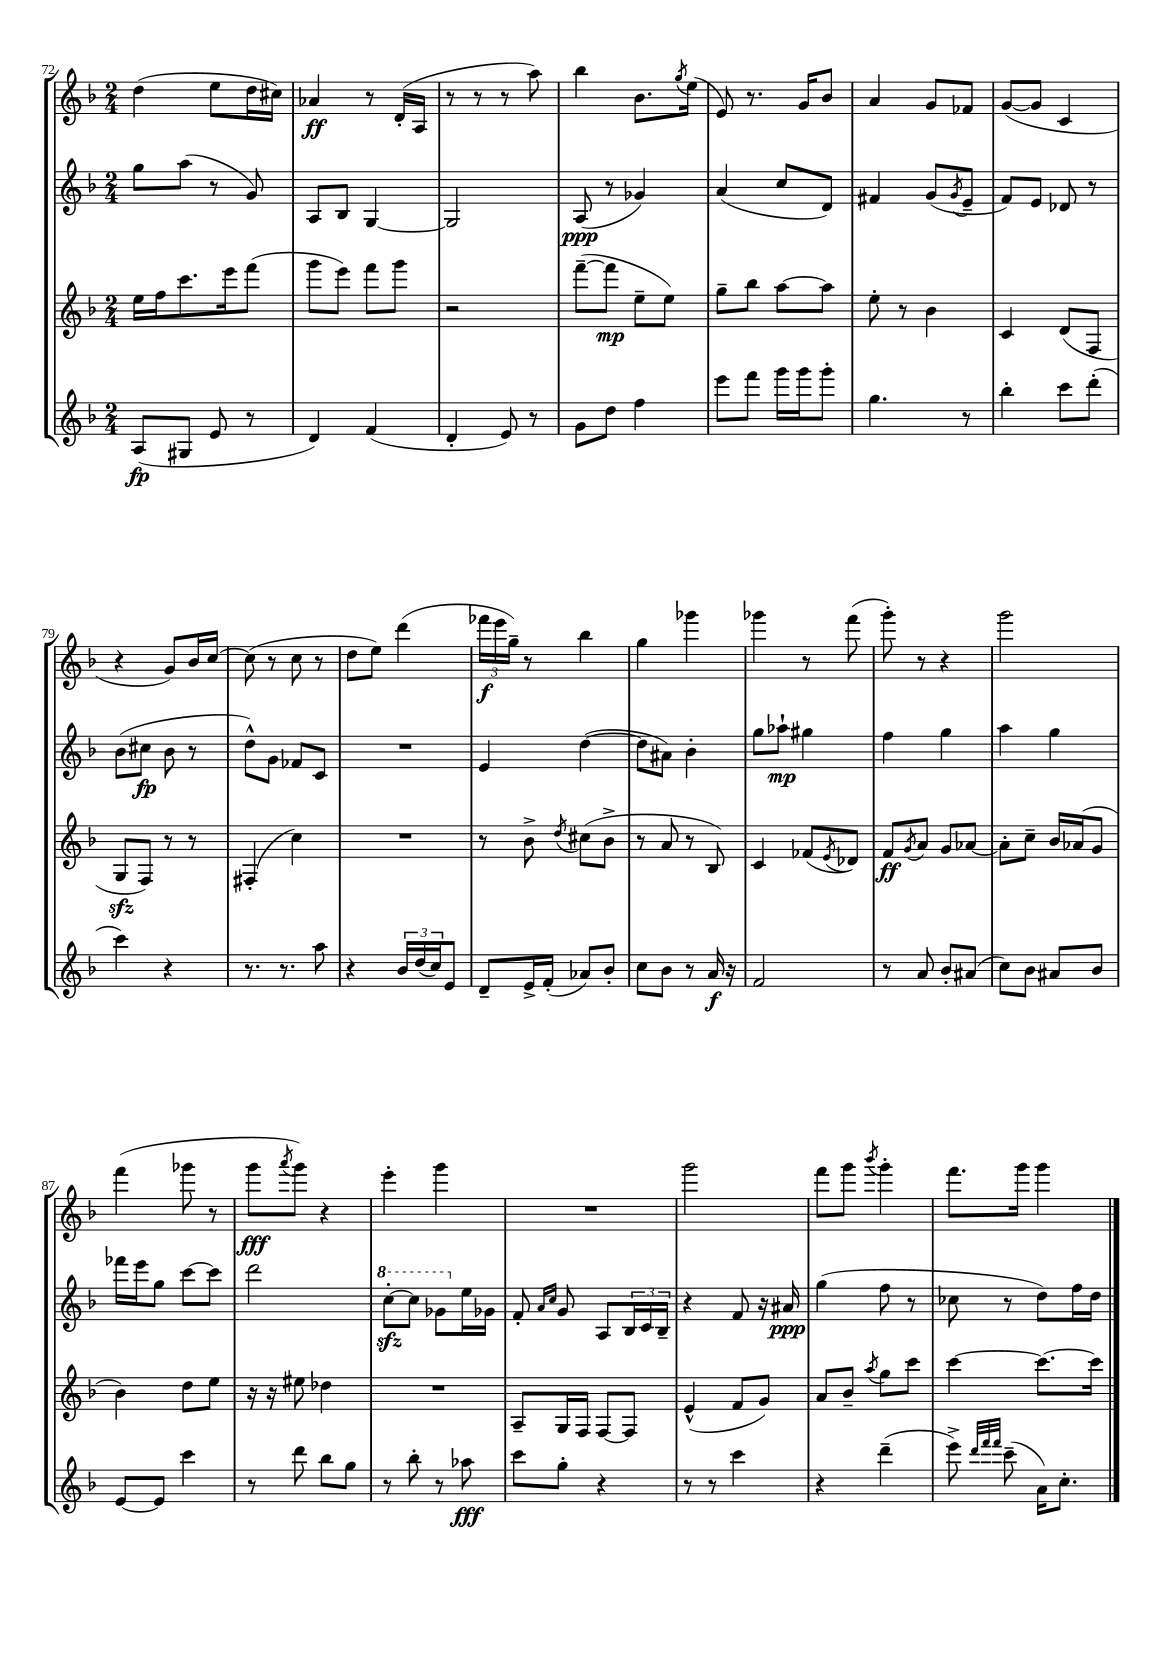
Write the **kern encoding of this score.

**kern	**kern	**kern	**kern
*staff4	*staff3	*staff2	*staff1
*clefG2	*clefG2	*clefG2	*clefG2
*k[b-]	*k[b-]	*k[b-]	*k[b-]
*M2/4	*M2/4	*M2/4	*M2/4
(8A	16ee	8gg	(4dd
.	16ff	.	.
8G#	8.ccc	(8aa	.
8e	.	8r	8ee
.	16eee	.	.
8r	(8fff	8g)	16dd
.	.	.	16cc#)
=	=	=	=
4d)	8ggg	8A	4a-
.	8eee)	8B-	.
(4f	8fff	[4G	8r
.	8ggg	.	(16d'
.	.	.	16A
=	=	=	=
4d'	2r	2G]	8r
.	.	.	8r
8e)	.	.	8r
8r	.	.	8aa)
=	=	=	=
8g	([8fff~	(8A	4bb-
8dd	8fff]	8r	.
4ff	8ee~	4g-)	8.b-
.	8ee)	.	.
.	.	.	8qgg
.	.	.	(16ee
=	=	=	=
8eee	8gg~	(4a	8e)
8fff	8bb-	.	8.r
16ggg	[8aa	8cc	.
16ggg	.	.	16g
8ggg'	8aa]	8d)	8b-
=	=	=	=
4.gg	8ee'	4f#	4a
.	8r	.	.
.	4b-	(8g	8g
.	.	8qg	.
8r	.	8e~	8f-
=	=	=	=
4bb-'	4c	8f)	([8g
.	.	8e	8g]
8ccc	(8d	8d-	4c
(8ddd'	8F	8r	.
=	=	=	=
4ccc)	8G	(8b-	4r
.	8F)	8cc#	.
4r	8r	8b-	8g)
.	8r	8r	16b-
.	.	.	[16cc
=	=	=	=
8.r	(4F#'	8dd^^)	(8cc]
.	.	8g	8r
8.r	.	.	.
.	4cc)	8f-	8cc
8aa	.	8c	8r
=	=	=	=
4r	2r	2r	8dd
.	.	.	8ee)
24b-	.	.	(4ddd
(24dd	.	.	.
24cc)	.	.	.
8e	.	.	.
=	=	=	=
8d~	8r	4e	24fff-
.	.	.	24eee
.	.	.	24gg~)
16e^	8b-^	.	8r
(16f'	.	.	.
.	8qdd	.	.
8a-)	(8cc#	([4dd	4bb-
8b-'	8b-^	.	.
=	=	=	=
8cc	8r	8dd]	4gg
8b-	8a	8a#)	.
8r	8r	4b-'	4ggg-
16a	8B-)	.	.
16r	.	.	.
=	=	=	=
2f	4c	8gg	4ggg-
.	.	8aa-`	.
.	(8f-	4gg#	8r
.	8qe	.	.
.	8d-)	.	(8fff
=	=	=	=
8r	8f	4ff	8ggg')
.	8qg	.	.
8a	8a	.	8r
8b-'	8g	4gg	4r
(8a#	[8a-	.	.
=	=	=	=
8cc)	8a-']	4aa	2ggg
8b-	8cc~	.	.
8a#	16b-	4gg	.
.	(16a-	.	.
8b-	8g	.	.
=	=	=	=
[8e	4b-)	16fff-	(4fff
.	.	16eee	.
8e]	.	8gg	.
4ccc	8dd	[8ccc	8ggg-
.	8ee	8ccc]	8r
=	=	=	=
8r	16r	2ddd	8ggg
.	16r	.	.
.	.	.	8qaaa
8ddd	8ee#	.	8ggg)
8bb-	4dd-	.	4r
8gg	.	.	.
=	=	=	=
8r	2r	[8ccc'	4eee'
8bb-'	.	8ccc]	.
8r	.	8gg-	4ggg
8aa-	.	16ee	.
.	.	16g-	.
=	=	=	=
8ccc	8A~	8f'	2r
.	.	16qqa	.
.	.	16qqcc	.
8gg'	16G	8g	.
.	16F	.	.
4r	[8F	8A	.
.	8F]	24B-	.
.	.	24c	.
.	.	24B-~	.
=	=	=	=
8r	(4e^^	4r	2ggg
8r	.	.	.
4ccc	8f	8f	.
.	8g)	16r	.
.	.	16a#	.
=	=	=	=
4r	8a	(4gg	8fff
.	8b-~	.	8ggg
.	8qaa	.	8qbbb-
(4ddd~	8gg	8ff	4ggg'
.	8ccc	8r	.
=	=	=	=
8eee^)	[4ccc	8cc-	8.fff
32qqddd	.	.	.
32qqfff	.	.	.
32qqfff	.	.	.
(8ccc~	.	8r	.
.	.	.	16ggg
16a)	8.ccc_	8dd)	4ggg
8.cc'	.	.	.
.	.	16ff	.
.	16ccc]	16dd	.
==	==	==	==
*-	*-	*-	*-
